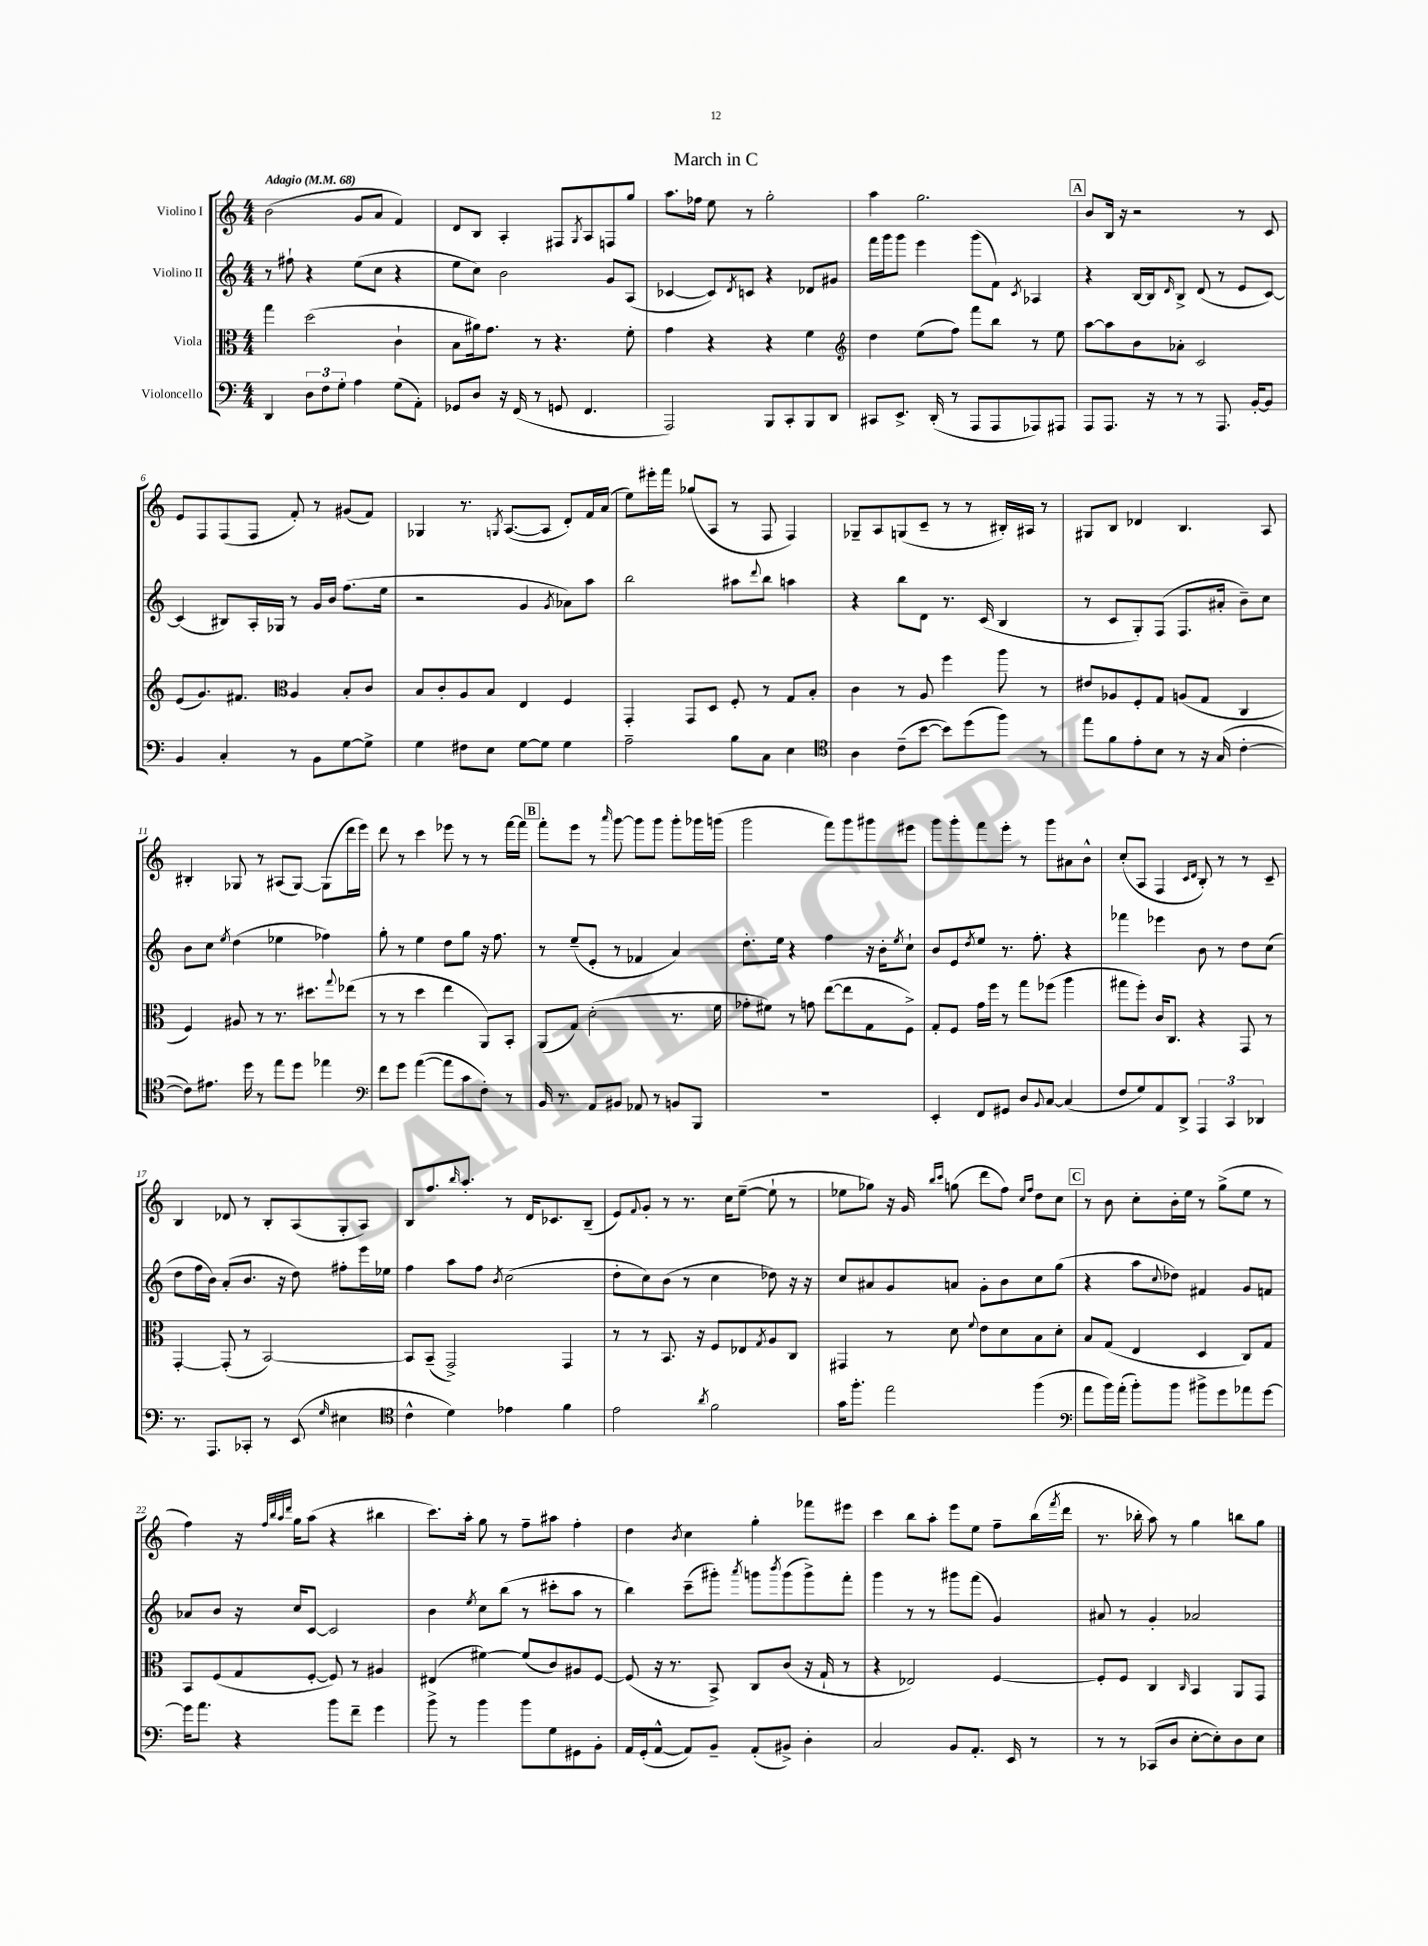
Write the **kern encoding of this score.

**kern	**kern	**kern	**kern
*part4	*part3	*part2	*part1
*staff4	*staff3	*staff2	*staff1
*I"Violoncello	*I"Viola	*I"Violino II	*I"Violino I
*clefF4	*clefC3	*clefG2	*clefG2
*k[]	*k[]	*k[]	*k[]
*M4/4	*M4/4	*M4/4	*M4/4
*MM68	*MM68	*MM68	*MM68
=1	=1	=1	=1
!	!	!	!LO:TX:a:B:t=Adagio
4DD/	4gg\	8r	(2b\
.	.	8ff#X`\	.
12D\L	(2dd\	4r	.
12F\	.	.	.
12G'\J	.	.	.
4A\	.	(8ee\L	8g/L
.	.	8cc\J	8a/J
(8G\L	4c`\	4r	4f/)
8AA'\J)	.	.	.
=2	=2	=2	=2
8GG-X/L	8B\L	8ee\L	8d/L
8D/J	16a#X\k)	8cc\J)	8B/J
.	8.g\J	.	.
16r	.	2b\	4A'/
(16FF/	.	.	.
8r	8r	.	.
8GGn/	4.r	.	8F#X/L
.	.	.	8qG/
4.FF/	.	.	8A/
.	.	8g/L	8Fn/
.	8f'\	(8A/J	8gg/J
=3	=3	=3	=3
2AAA/)	4g\	[4c-X/	8.aa\L
.	.	.	16ff-X\Jk
.	4r	8c-/L])	8ee\
.	.	8qd/	.
.	.	8cn/J	8r
8BBB/L	4r	4r	2gg'\
8CC'/	.	.	.
8BBB/	4f\	8d-X/L	.
8DD/J	.	8g#X/J	.
=4	=4	=4	=4
*	*clefG2	*	*
8CC#X/L	4dd\	16fff\LL	4aa\
.	.	16ggg\J	.
8.EE^/J	.	8ggg\J	.
.	(8ee\L	4eee\	2.gg\
(16DD'/	.	.	.
8r	8ff\J)	.	.
8AAA/L	8fff\L	(8ggg\L	.
8AAA/	8bb\J	8f\J)	.
.	.	8qc/	.
8AAA-X/)	8r	4A-X/	.
8AAA#X/J	8ee\	.	.
!!LO:REH:place=s1:t=A
=5	=5	=5	=5
8AAA/L	[8aa\L	4r	8b/L
8.AAA/J	8aa\]	.	16B/Jk
.	.	.	16r
.	8b\	[16B/LL	2r
16r	.	16B/J]	.
.	.	16qqd/	.
8r	8a-X'\J	8B^/J	.
8r	2c/	(8d/	.
8.AAA/	.	8r	.
.	.	8e/L	8r
[16BB'/KL	.	.	.
8BB/J]	.	[8c/J)	8c/
!!LO:LB:g=z
=6	=6	=6	=6
4BB/	(8e/L	(4c/]	8e/L
.	8.g/)	.	8F/
4C'/	.	8B#X/L)	(8F/
.	8.f#X/J	.	.
.	.	16A'/L	8F/J
.	.	16G-X/JJ	.
*	*clefC3	*	*
8r	4A/	8r	8f'/)
8BB\L	.	16g/LL	8r
.	.	16b/JJ	.
[8G\	8B'/L	(8.ff\L	(8g#X/L
8G^\J]	8c/J	.	8f/J)
.	.	16ee\Jk	.
=7	=7	=7	=7
4G\	8B/L	2r	4G-X/
.	8c'/	.	.
8F#X\L	8A/	.	8.r
8E\J	8B/J	.	.
.	.	.	8qGn/
.	.	.	([8.A/L
[8G\L	4E/	4g/	.
8G\J]	.	.	8A/J]
.	.	8qg/	.
4G\	4F/	8a-X\L)	8d'/L)
.	.	8aa\J	16f/L
.	.	.	(16a/JJ
=8	=8	=8	=8
2A~\	4GG'/	2bb\	8ee\L)
.	.	.	16eee#X'\L
.	.	.	16fff\JJ
.	8GG/L	.	(8gg-X/L
.	8D/J	.	8A/J
8B\L	8F'/	8aa#X\L	8r
.	.	8qqddd/	.
8C\J	8r	8bb\J	8F/
4E\	8G/L	4aan\	4F/)
.	8B'/J	.	.
=9	=9	=9	=9
*clefC4	*	*	*
4A\	4c\	4r	8G-X~/L
.	.	.	8A/
(8c~\L	8r	8bb\L	(8Gn/
[8b\J	8A/	8d\J	8c~/J
8b\L])	4ff\	8.r	8r
(8dd\	.	.	8r
.	.	(16c/	.
8ff\J)	8aa\	4B/	16B#X'/LL)
.	.	.	16A#X/JJ
8r	8r	.	8r
=10	=10	=10	=10
8ee\L	8e#X/L	8r	8G#X/L
8f\	8A-X/	8c/L	8B/J
8e'\	8F'/	8G'/)	4d-X/
8B\J	8G/J	(8F/J	.
8r	(8An/L	8.F/L	4.B/
16r	8G/J	.	.
(16G/	.	16a#X'/Jk	.
[4c'\	4C/	8b~\L)	.
.	.	8cc\J	8A/
!!LO:LB:g=z
=11	=11	=11	=11
8c\L])	4F/)	8b\L	4B#X'/
8.e#X\J	.	8cc\J	.
.	.	8qee/	.
.	8A#X/	(4dd\	8G-X/
16dd\	.	.	.
8r	8r	.	8r
8ee\L	8.r	4ee-X\	(8A#X/L
8dd\J	.	.	[8G-/J)
.	8.dd#X\L	.	.
4ee-X\	.	4ff-X\)	(8G-\L]
.	8qqgg/	.	.
.	(8ee-X\J	.	16ddd\L
.	.	.	16eee\JJ)
=12	=12	=12	=12
*clefF4	*	*	*
8f\L	8r	8gg'\	8ddd\
8g\J	8r	8r	8r
([4a\	4dd\	4ee\	4ccc\
8a\L]	4ee\	8dd\L	8eee-X\
8c\	.	8gg\J	8r
8F'\J)	8AA/L)	16r	8r
.	.	8.ff\	.
8r	8BB'/J	.	[16fff\LL
.	.	.	16fff\JJ]
!!LO:REH:place=s1:t=B
=13	=13	=13	=13
16BB/	(8AA/L	8r	8fff'\L
8.r	.	.	.
.	8G/J)	(8ee~/L	8eee\J
8AA/L	(2d'\	8e'/J	8r
.	.	.	16qqaaa/
8BB#X/J	.	8r	[8ggg\
8AA-X/	.	4f-X/	8ggg\L]
8r	.	.	8ggg\J
8BBn/L	8.r	4a/)	8ggg'\L
8BBB/J	.	.	16ggg-X\L
.	16f\	.	(16gggn\JJ
=14	=14	=14	=14
1r	8g-X'\L	8.dd'\L	2ggg\
.	8f#X\J)	.	.
.	.	16ee\Jk	.
.	8r	4r	.
.	8gn\	.	.
.	([8ee\L	4ff\	8fff\L)
.	8ee\]	.	8ggg\
.	8G\	16r	8ggg#X\
.	.	16b'\KL	.
.	.	8qee/	.
.	8F^\J)	8cc`\J	8eee#X\J
=15	=15	=15	=15
4EE'/	8G'/L	8b/L	8ggg\L
.	8F/J	8e/	8ggg'\
.	.	8qdd/	.
8FF/L	16g\LL	8ee/J	8fff\
.	16ff\JJ	.	.
8GG#X/J	8r	8.r	8eee'\J
8D/L	8gg\L	.	8r
.	.	8.ff'\	.
8qqBB/	.	.	.
[8C/J	(8ff-X\J	.	8ggg\L
(4C/]	4aa\	4r	8a#X\
.	.	.	8b^^\J
=16	=16	=16	=16
8F/L	8gg#X\L	4fff-X\	(8cc'/L
8G/)	8ff'\J)	.	8A/J
8AA/	16c/KL	4eee-X\	4F/
.	8.C/J	.	.
8DD^/J	.	.	.
.	.	.	16qqc/LL
.	.	.	16qqd/JJ
6AAA/	4r	8b\	8B'/)
.	.	8r	8r
6CC/	.	.	.
.	8GG/	8dd\L	8r
6DD-X/	.	.	.
.	8r	(8cc\J	8c~/
!!LO:LB:g=z
=17	=17	=17	=17
8.r	[4GG'/	8dd\L	4B/
.	.	16ff\L	.
8.AAA/L	.	16b\JJ)	.
.	(8GG'/]	(8a'/L	8d-X/
8CC-X'/J	8r	8.b/J	8r
8r	[2BB/)	.	8B'/L
.	.	16r	.
(8EE/	.	8dd\)	(8A/
16qqG/	.	.	.
4E#X\	.	8ff#X'\L	8G'/
.	.	16eee\L	8A/J)
.	.	16ee-X\JJ	.
=18	=18	=18	=18
*clefC4	*	*	*
4c^^\	8BB/L]	4ff\	8B/L
.	(8BB~/J	.	8.ff/
4d\)	2GG^/)	8aa\L	.
.	.	.	16qqbb/
.	.	.	8.aa'/J
.	.	8ff\J	.
.	.	8qb/	.
4e-X\	.	(2cc\	8r
.	.	.	16d/KL
.	.	.	8.c-X/
4f\	4GG/	.	.
.	.	.	(8B~/J
=19	=19	=19	=19
2e\	8r	8dd'\L	8e/L)
.	.	.	8qqf/
.	8r	8cc\)	8g'/J
.	8.BB/	(8b\J	8r
.	.	8r	8.r
.	16r	.	.
8qa/	.	.	.
2f\	8F/L	4cc\	.
.	.	.	16cc\KL
.	8E-X/	.	([8ee~\J
.	8qG/	.	.
.	8A/	8dd-X\)	8ee`\]
.	8C/J	16r	8r
.	.	16r	.
=20	=20	=20	=20
16g\KL	4GG#X/	8cc/L	8ee-X\L
8.ff'\J	.	.	.
.	.	8a#X/	8gg-X\J)
2ee\	8r	8g/	16r
.	.	.	16g/
.	.	.	16qqbb/LL
.	.	.	16qqccc/JJ
.	8d\	8an/J	(8ggn\
.	8qqf/	.	.
.	8e\L	8g'\L	8ddd\L
.	8d\	8b\	8ff\J)
.	.	.	16qqcc/LL
.	.	.	16qqff/JJ
(4ff\	8B\	8cc\	8dd\L
.	8d'\J	(8gg\J	8cc\J
!!LO:REH:place=s1:t=C
=21	=21	=21	=21
*clefF4	*	*	*
8a\L	8B/L	4r	8r
16b\L)	(8G/J	.	8b\
(16a'\JJ	.	.	.
8b'\L)	4E/	8aa\L	8cc'\L
.	.	8qqcc/	.
8b\J	.	8dd-X\J)	16b'\L
.	.	.	16ee\JJ
8b#X^\L	4D/	4f#X/	8r
8g\	.	.	(8gg^\L
8a-X\	8C/L)	8g/L	8ee\J
[8g\J	8G/J	8fn/J	8r
!!LO:LB:g=z
=22	=22	=22	=22
16g\KL]	8BB/L	8a-X/L	4ff\)
8.a\J	.	.	.
.	(8F/	8b/J	.
4r	8G/	16r	16r
.	.	.	32qqff/LLL
.	.	.	32qqbb/
.	.	.	32qqaa/
.	.	.	32qqddd/JJJ
.	.	16cc/KL	16gg\KL
.	[8F'/J	[8c/J	(8aa\J
8b\L	8F/])	2c/]	4r
8f~\J	8r	.	.
4g\	4A#X/	.	4bb#X\
=23	=23	=23	=23
8b^\	(4E#X/	4b\	8.ccc\L)
8r	.	.	.
.	.	.	16aa'\Jk
.	.	8qee/	.
4b\	[4f#X\)	8cc\L	8gg\
.	.	(8bb\J	8r
8b\L	(8f#/L]	8r	8ff~\L
8G\	8c/)	8ccc#X'\L	8aa#X\J
8GG#X\	8A#X/	8aa\J	4ff'\
8BB'\J	[8F/J	8r	.
=24	=24	=24	=24
16AA/LL	(8F/]	4bb\)	4dd\
(16GG'/J	.	.	.
[8AA^^/J	16r	.	.
.	8.r	.	.
.	.	.	8qb/
8AA/L])	.	(8ccc~\L	4cc\
8BB~/J	8BB^/)	8ggg#X'\J)	.
.	.	8qaaa/	.
(8AA'/L	8C/L	8gggn\L	4gg'\
.	.	8qbbb/	.
8BB#X^/J)	(8c/J	(8ggg\	.
4D'\	16r	8ggg^\)	8fff-X\L
.	16G`/	.	.
.	8r	8fff'\J	8eee#X\J
=25	=25	=25	=25
2C/	4r	4ggg\	4ccc\
.	2E-X/)	8r	8bb\L
.	.	8r	8aa'\J
8BB/L	.	8ggg#X\L	8eee\L
8.AA'/J	.	(8fff\J	8ee\J
.	[4F/	4g/)	8ff~\L
16EE/	.	.	.
8r	.	.	(16bb\L
.	.	.	8qfff/
.	.	.	16ddd\JJ
=26	=26	=26	=26
8r	8F'/L]	8a#X/	8.r
8r	8F/J	8r	.
.	.	.	16bb-X'\
(8CC-X/L	4C/	4g'/	8aa\)
8D/J	.	.	8r
.	16qqC/	.	.
[8E'\L	4BB/	2a-X/	4gg\
8E'\])	.	.	.
8D\	8AA/L	.	8bbn\L
8E\J	8GG/J	.	8gg\J
==	==	==	==
*-	*-	*-	*-
